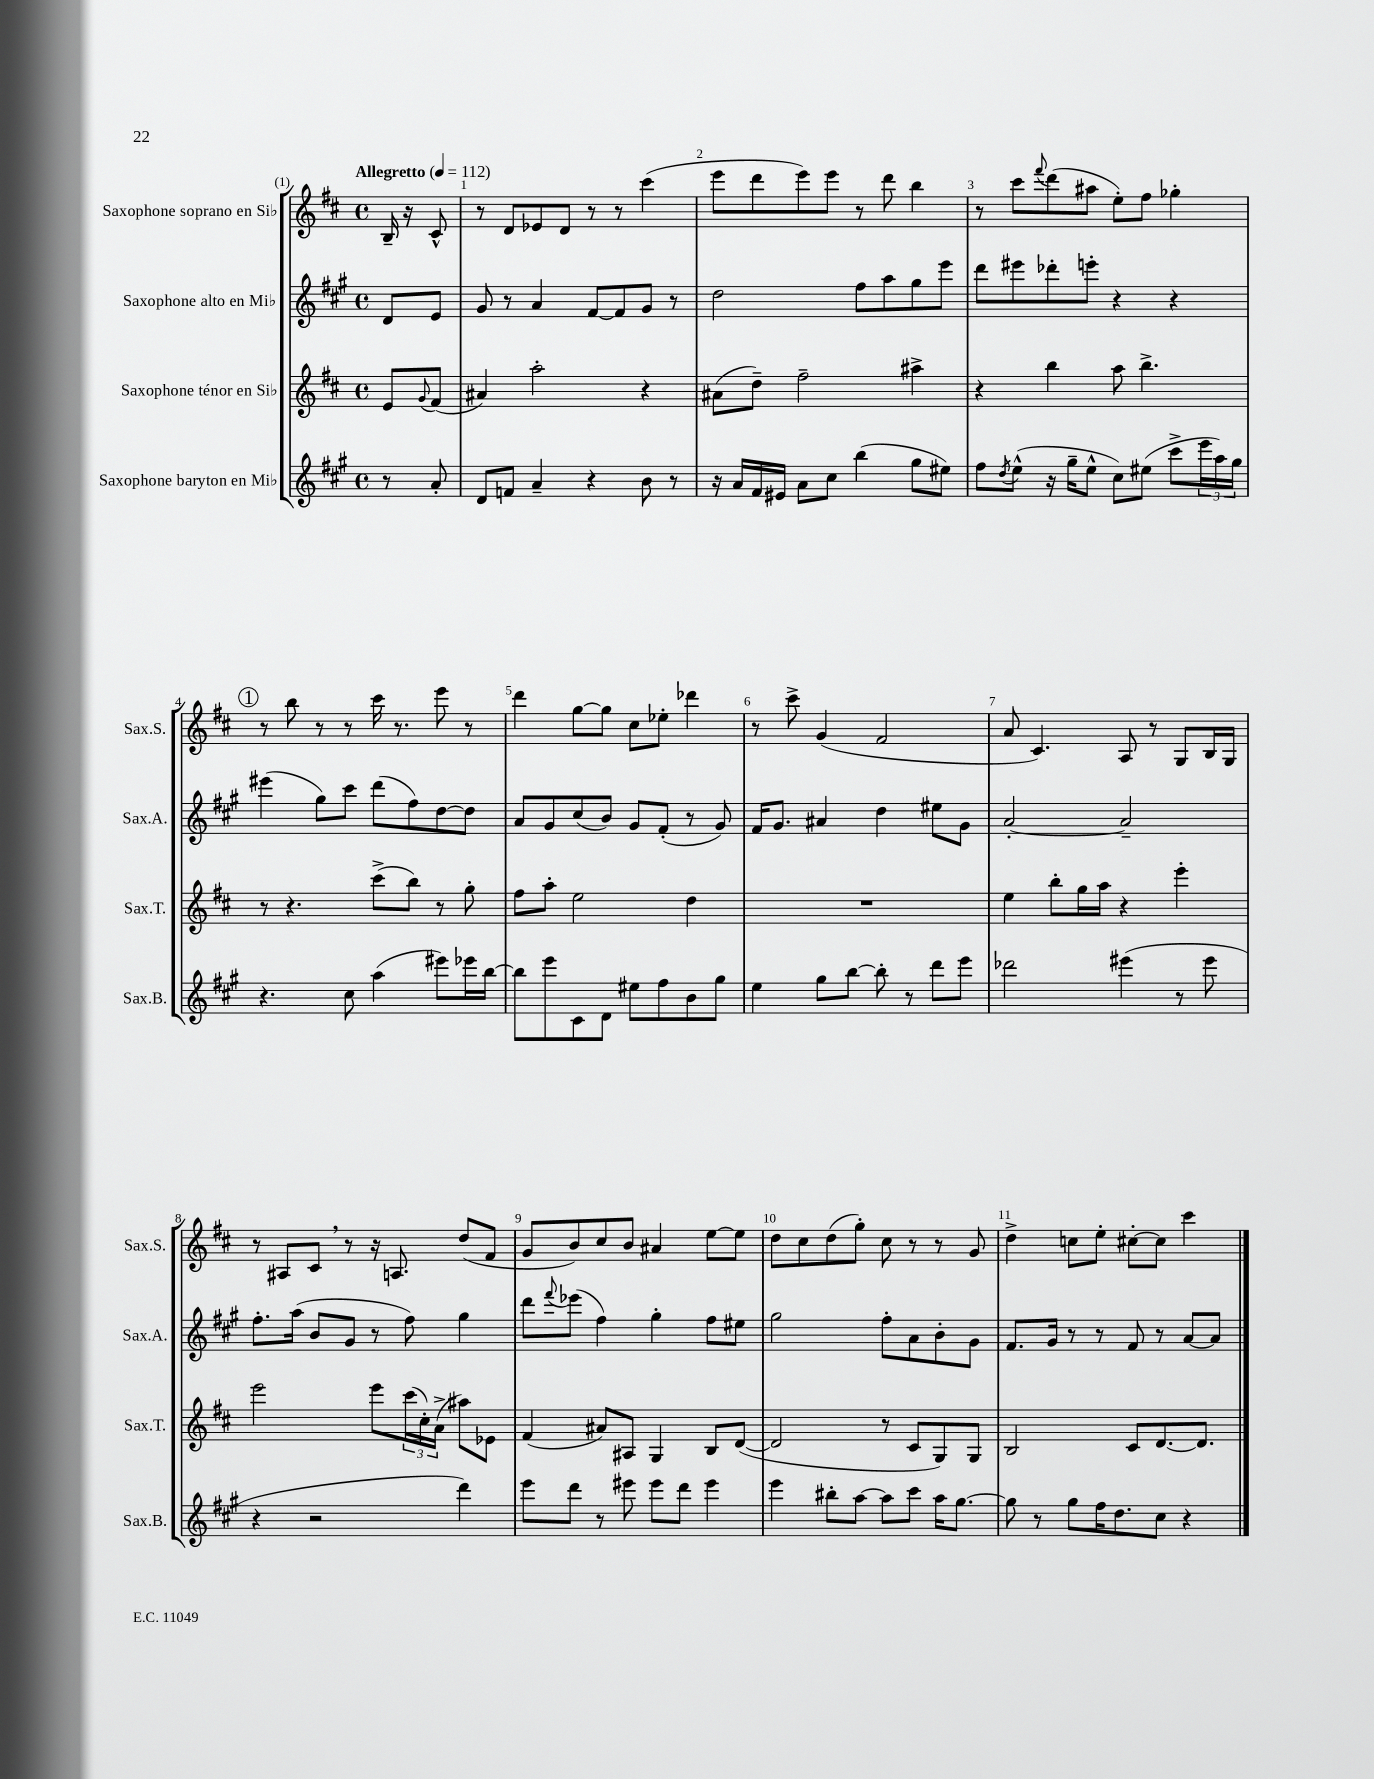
<<
\new StaffGroup <<
\new Staff = "s0" \with { instrumentName = "Saxophone soprano en Sib" shortInstrumentName = "Sax.S." } {
    \clef treble \key d \major \defaultTimeSignature \time 4/4 \partial 4 \tempo "Allegretto" 4 = 112
    b16-- r16 cis'8-^ |
    r8 d'8 ees'8 d'8 r8 r8 cis'''4( |
    e'''8 d'''8 e'''8) e'''8 r8 d'''8 b''4 |
    r8 cis'''8 \appoggiatura { fis'''8 } d'''8( ais''8 e''8-.) fis''8 ges''4-. |
    \mark \markup { \circle "1" } r8 b''8 r8 r8 cis'''16 r8. e'''8 r8 |
    d'''4 g''8~ g''8 cis''8 ees''8-. des'''4 |
    r8 cis'''8-> g'4( fis'2 |
    a'8 cis'4.) a8 r8 g8 b16 g16 |
    r8 ais8 cis'8 \breathe r8 r16 a8. d''8( fis'8 |
    g'8 b'8) cis''8 b'8 ais'4 e''8~ e''8 |
    d''8 cis''8 d''8( g''8-.) cis''8 r8 r8 g'8 |
    d''4-> c''8 e''8-. cis''8~-. cis''8 cis'''4 \bar "|." |
}
\new Staff = "s1" \with { instrumentName = "Saxophone alto en Mib" shortInstrumentName = "Sax.A." } {
    \clef treble \key a \major \defaultTimeSignature \time 4/4 \partial 4
    d'8 e'8 |
    gis'8 r8 a'4 fis'8~ fis'8 gis'8 r8 |
    d''2 fis''8 a''8 gis''8 e'''8 |
    d'''8 eis'''8 des'''8-. e'''8-. r4 r4 |
    \mark \markup { \circle "1" } eis'''4( gis''8) cis'''8 d'''8( fis''8) d''8~ d''8 |
    a'8 gis'8 cis''8( b'8) gis'8 fis'8-.( r8 gis'8) |
    fis'16 gis'8. ais'4 d''4 eis''8 gis'8 |
    a'2~-. a'2-- |
    fis''8.-. a''16( b'8 gis'8 r8 fis''8) gis''4 |
    d'''8 \appoggiatura { fis'''8 } ees'''8( fis''4) gis''4-. fis''8 eis''8 |
    gis''2 fis''8-. a'8 b'8-. gis'8 |
    fis'8. gis'16 r8 r8 fis'8 r8 a'8~ a'8 \bar "|." |
}
\new Staff = "s2" \with { instrumentName = "Saxophone ténor en Sib" shortInstrumentName = "Sax.T." } {
    \clef treble \key d \major \defaultTimeSignature \time 4/4 \partial 4
    e'8 \appoggiatura { g'8 } fis'8( |
    ais'4) a''2-. r4 |
    ais'8( d''8--) fis''2-- ais''4-> |
    r4 b''4 a''8 b''4.-> |
    \mark \markup { \circle "1" } r8 r4. cis'''8->( b''8) r8 g''8-. |
    fis''8 a''8-. e''2 d''4 |
    R1 |
    e''4 b''8-. g''16 a''16 r4 e'''4-. |
    e'''2 e'''8 \tuplet 3/2 { cis'''16( cis''16-.) a'16->( } ais''8) ees'8 |
    fis'4( ais'8) ais8 g4 b8 d'8~( |
    d'2 r8 cis'8 g8) g8 |
    b2 cis'8 d'8.~ d'8. \bar "|." |
}
\new Staff = "s3" \with { instrumentName = "Saxophone baryton en Mib" shortInstrumentName = "Sax.B." } {
    \clef treble \key a \major \defaultTimeSignature \time 4/4 \partial 4
    r8 a'8-. |
    d'8 f'8 a'4-- r4 b'8 r8 |
    r16 a'16 fis'16 eis'16 a'8 cis''8 b''4( gis''8 eis''8) |
    fis''8 \acciaccatura { d''8 } e''8-^( r16 gis''16-- e''8-^ cis''8) eis''8( cis'''8-> \tuplet 3/2 { e'''16 a''16) gis''16 } |
    \mark \markup { \circle "1" } r4. cis''8 a''4( eis'''8) ees'''16 b''16~ |
    b''8 e'''8 cis'8 d'8 eis''8 fis''8 b'8 gis''8 |
    e''4 gis''8 b''8~ b''8-. r8 d'''8 e'''8 |
    des'''2 eis'''4( r8 eis'''8 |
    r4 r2 d'''4) |
    e'''8 d'''8 r8 eis'''8 eis'''8 d'''8 eis'''4 |
    e'''4 bis''8-. a''8~ a''8 cis'''8 a''16 gis''8.~ |
    gis''8 r8 gis''8 fis''16 d''8. cis''8 r4 \bar "|." |
}
>>
>>
\layout { \context { \Score \override BarNumber.break-visibility = ##(#f #t #t) barNumberVisibility = #all-bar-numbers-visible } }
